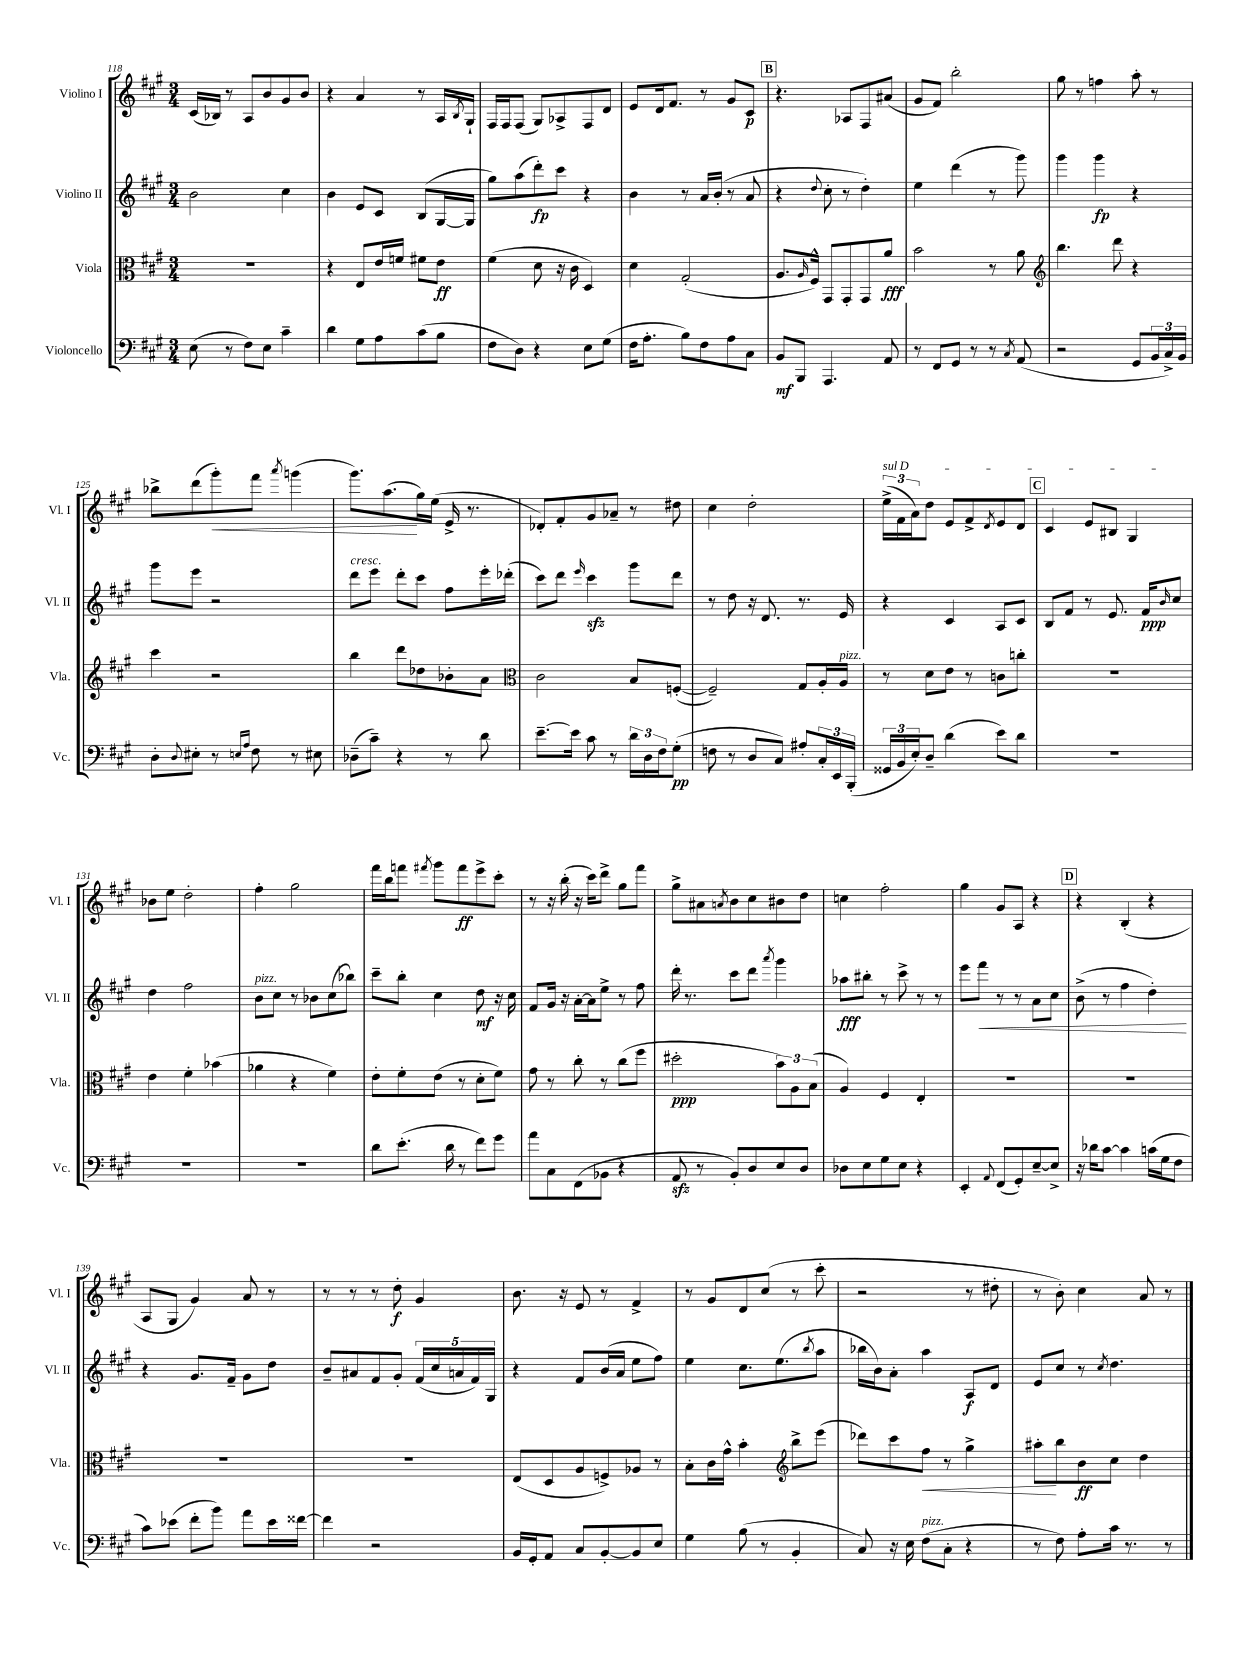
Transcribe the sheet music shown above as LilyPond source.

<<
\new StaffGroup <<
\new Staff = "s0" \with { instrumentName = "Violino I" shortInstrumentName = "Vl. I" } {
    \clef treble \key a \major \numericTimeSignature \time 3/4
    cis'16( bes16) r8 a8 b'8 gis'8 b'8 |
    r4 a'4 r8 a16 \acciaccatura { b8 } gis16-! |
    fis16 fis16 fis8( gis8) aes8-> fis8 d'8 |
    e'8 d'16 fis'8. r8 gis'8 cis'8\p |
    \mark \markup { \box "B" } r4. aes8 fis8 ais'8( |
    gis'8 fis'8) b''2-. |
    gis''8 r8 f''4 a''8-. r8 |
    bes''8-> d'''8( gis'''8-.\<) fis'''8 \acciaccatura { a'''8 } g'''4( |
    gis'''8.) a''8.\!( gis''16) e''16( e'16-> r8. |
    des'8-.) fis'8-. gis'8 aes'8-- r8 dis''8 |
    cis''4 d''2-. |
    \tuplet 3/2 { \once \override TextSpanner.bound-details.left.text = \markup { \italic "sul D" } e''16->\startTextSpan( fis'16 a'16) } d''8 e'8 fis'8-> \acciaccatura { d'8 } e'8 d'8 |
    \mark \markup { \box "C" } cis'4 e'8 bis8 gis4\stopTextSpan |
    bes'8 e''8 d''2-. |
    fis''4-. gis''2 |
    fis'''16 b''16 f'''8 \acciaccatura { fis'''8 } gis'''8 fis'''8\ff e'''8-> cis'''8-. |
    r8 r16 b''16-.( r16 cis'''16) d'''8-> gis''8 fis'''8 |
    gis''8-> ais'8 \acciaccatura { a'8 } b'8 cis''8 bis'8 d''8 |
    c''4 fis''2-. |
    gis''4 gis'8 a8 r4 |
    \mark \markup { \box "D" } r4 b4-.( r4 |
    a8 gis8 gis'4) a'8 r8 |
    r8 r8 r8 d''8-.\f gis'4 |
    b'8. r16 e'8 r8 fis'4-> |
    r8 gis'8 d'8 cis''8( r8 cis'''8-. |
    r2 r8 dis''8-. |
    r8 b'8-.) cis''4 a'8 r8 \bar "|." |
}
\new Staff = "s1" \with { instrumentName = "Violino II" shortInstrumentName = "Vl. II" } {
    \clef treble \key a \major \numericTimeSignature \time 3/4
    b'2 cis''4 |
    b'4 e'8 cis'8 b8( gis16~ gis16 |
    gis''8) a''8( d'''8-.\fp) cis'''8 r4 |
    b'4 r8 a'16 b'16-.( r8 a'8 |
    \mark \markup { \box "B" } r4 \appoggiatura { d''8 } cis''8-. r8 d''4-.) |
    e''4 d'''4( r8 gis'''8) |
    gis'''4 gis'''4\fp r4 |
    gis'''8 e'''8 r2 |
    d'''8^\markup { \italic "cresc." } e'''8 d'''8-. cis'''8 fis''8 e'''16-. des'''16-.( |
    cis'''8) d'''8 \grace { e'''16 } cis'''4\sfz gis'''8 d'''8 |
    r8 d''8 r16 d'8. r8. e'16 |
    r4 cis'4 a8 cis'8 |
    \mark \markup { \box "C" } b8 fis'8 r8 e'8. fis'16\ppp \grace { b'16 } cis''8 |
    d''4 fis''2 |
    b'8^\markup { \italic "pizz." } cis''8 r8 bes'8 cis''8( bes''8) |
    cis'''8-- b''8-. cis''4 d''8\mf r16 cis''16 |
    fis'8 gis'16 r16 a'16~-. a'16 e''8-> r8 fis''8 |
    d'''16-. r8. cis'''8 d'''8 \acciaccatura { a'''8 } gis'''4 |
    aes''8\fff bis''8-. r8 cis'''8-> r8 r8 |
    e'''8 fis'''8\< r8 r8 a'8 cis''8 |
    \mark \markup { \box "D" } b'8->( r8 fis''4 d''4-.\!) |
    r4 gis'8. fis'16-- gis'8 d''8 |
    b'8-- ais'8 fis'8 gis'8-. \tuplet 5/4 { fis'16( cis''16 a'16 fis'16) gis16 } |
    r4 fis'8 b'16( a'16 e''8 fis''8) |
    e''4 cis''8. e''8.( \acciaccatura { b''8 } a''8 |
    bes''16 b'16) a'8-. a''4 a8\f d'8 |
    e'8 cis''8 r8 \acciaccatura { cis''8 } d''4. \bar "|." |
}
\new Staff = "s2" \with { instrumentName = "Viola" shortInstrumentName = "Vla." } {
    \clef alto \key a \major \numericTimeSignature \time 3/4
    R2. |
    r4 e8 e'16 f'16 fis'8 e'8\ff |
    fis'4( d'8 r16 cis'16 d4) |
    d'4 gis2-.( |
    \mark \markup { \box "B" } a8. \grace { a16 } fis16-^) gis,8 gis,8-. gis,8 a'8\fff |
    b'2 r8 a'8 |
    \clef treble b''4. d'''8 r4 |
    cis'''4 r2 |
    b''4 d'''8 des''8 bes'8-. a'8 |
    \clef alto cis'2 b8 f8~-.( |
    f2--) gis8 a16-. a16^\markup { \italic "pizz." } |
    r8 d'8 e'8 r8 c'8 c''8-. |
    \mark \markup { \box "C" } R2. |
    e'4 fis'4-. bes'4( |
    aes'4 r4 fis'4) |
    e'8-. fis'8-. e'8( r8 d'8-. fis'8) |
    gis'8 r8 cis''8-. r8 cis''8( fis''8 |
    dis''2-.\ppp \tuplet 3/2 { b'8) a8 b8( } |
    a4) fis4 e4-. |
    R2. |
    \mark \markup { \box "D" } R2. |
    R2. |
    R2. |
    e8( d8 a8 f8->) aes8 r8 |
    b8-. cis'16 gis'16-^ b'4-. \clef treble b''8-> e'''8( |
    des'''8) cis'''8 fis''8\< r8 gis''4-> |
    ais''8-.\! b''8 b'8\ff cis''8 d''4 \bar "|." |
}
\new Staff = "s3" \with { instrumentName = "Violoncello" shortInstrumentName = "Vc." } {
    \clef bass \key a \major \numericTimeSignature \time 3/4
    e8( r8 fis8) e8 cis'4-- |
    d'4 gis8 a8 cis'8( b8 |
    fis8 d8) r4 e8 gis8( |
    fis16 a8.-. b8) fis8 a8 cis8 |
    \mark \markup { \box "B" } b,8\mf b,,8 a,,4. a,8 |
    r8 fis,8 gis,8 r8 r8 \acciaccatura { cis8 } a,8( |
    r2 gis,8 \tuplet 3/2 { b,16 cis16->) b,16 } |
    d8-. \appoggiatura { d8 } eis8-. r8 \grace { e16 a16 } fis8 r8 eis8 |
    des8--( cis'8--) r4 r8 d'8 |
    e'8.~-- e'16 cis'8 r8 \tuplet 3/2 { d'16 d16 fis16 } gis8-.\pp( |
    f8 r8 d8 cis8) ais8-. \tuplet 3/2 { cis16-. e,16 b,,16-.( } |
    \tuplet 3/2 { gisis,16 b,16 e16-.) } d8-- d'4( e'8) d'8 |
    \mark \markup { \box "C" } R2. |
    R2. |
    R2. |
    d'8 e'8.-.( d'16 r8 fis'8) gis'8 |
    a'8 cis8 fis,8( bes,8 r4 |
    a,8\sfz r8 b,8-.) d8 e8 d8 |
    des8 e8 gis8 e8 r4 |
    e,4-. \appoggiatura { a,8 } fis,8( gis,8-.) e8~-- e8-> |
    \mark \markup { \box "D" } r16 des'16 cis'8~ cis'4 c'16( gis16 fis8 |
    cis'8) ees'8( fis'8-. b'8) a'8 ees'16 fisis'16~ |
    fisis'4 r2 |
    b,16 gis,16-. a,8 cis8 b,8~-. b,8 e8 |
    gis4 b8( r8 b,4-. |
    cis8) r16 e16 fis8^\markup { \italic "pizz." }( cis8-. r4 |
    r8 fis8) a8-. cis'16 r8. r8 \bar "|." |
}
>>
>>
\layout { \context { \Score currentBarNumber = #118 } }
